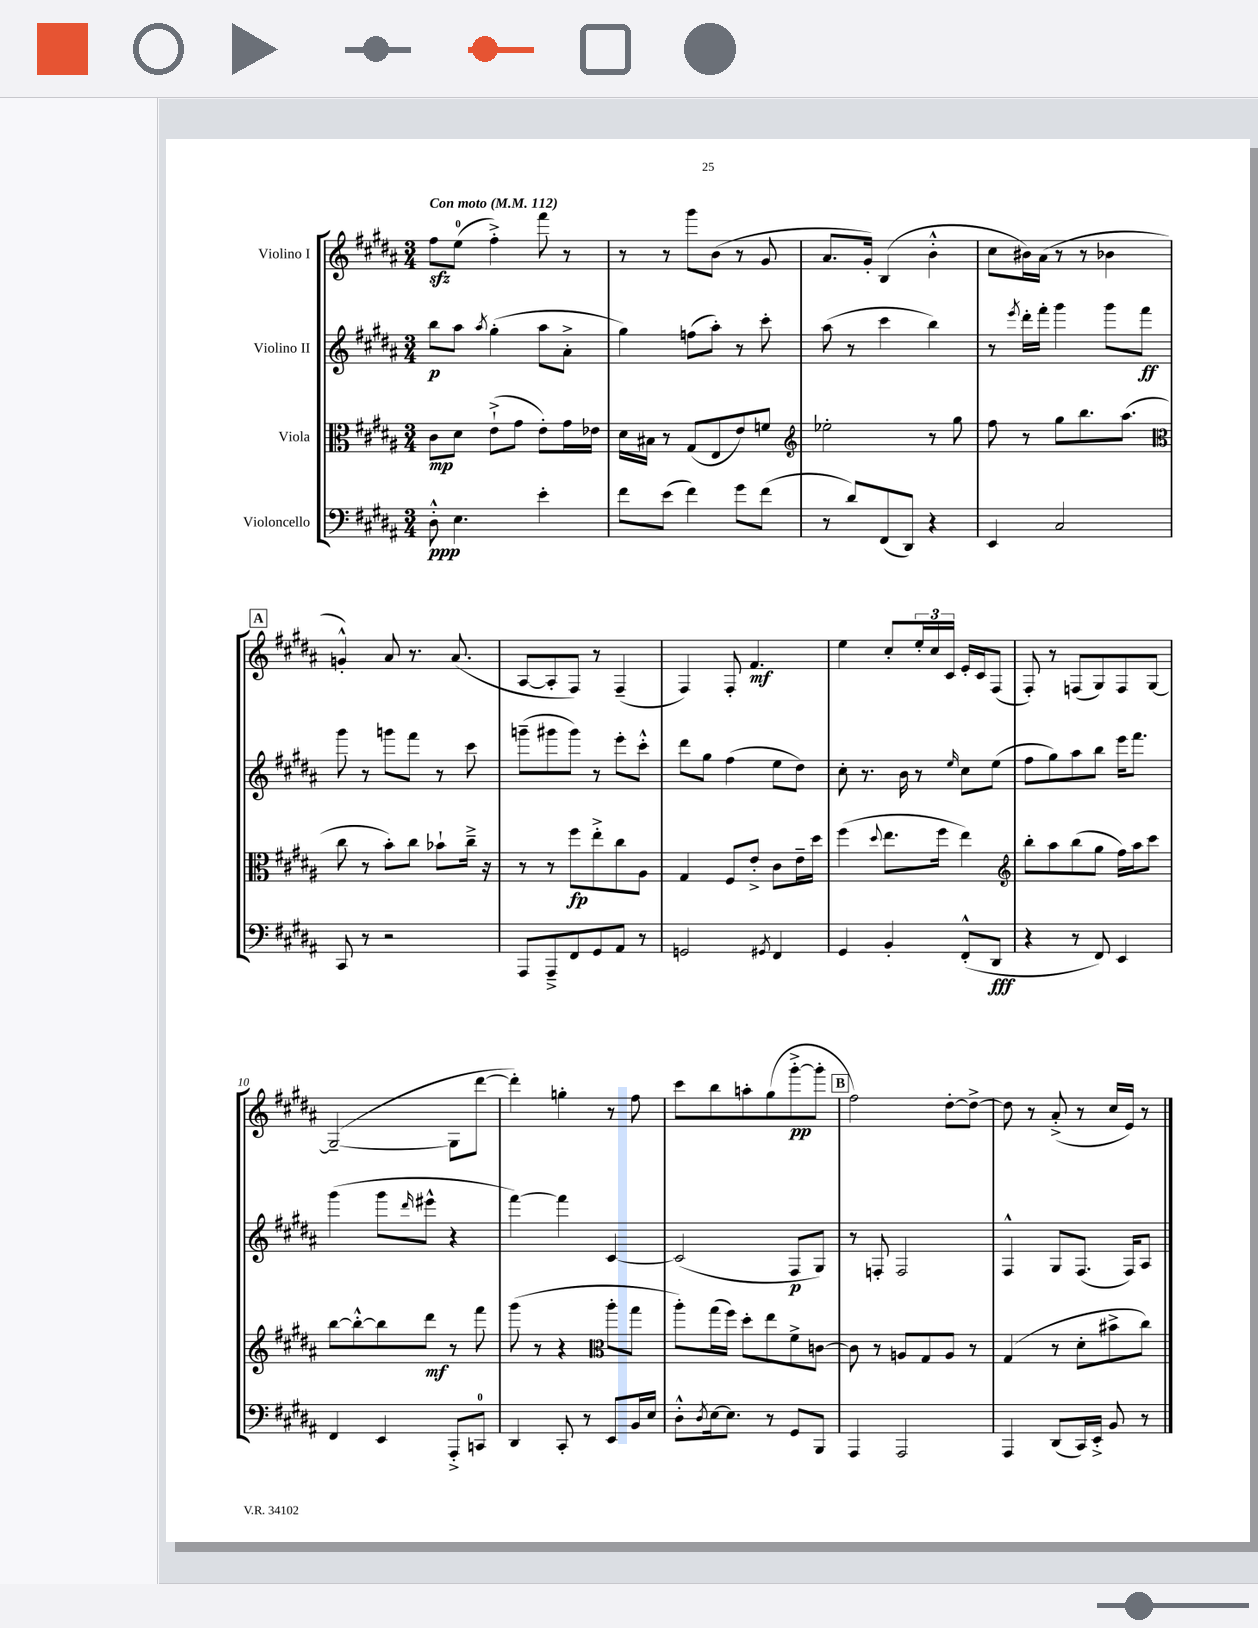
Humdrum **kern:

**kern	**dynam	**kern	**dynam	**kern	**dynam	**kern	**dynam
*part4	*part4	*part3	*part3	*part2	*part2	*part1	*part1
*staff4	*staff4	*staff3	*staff3	*staff2	*staff2	*staff1	*staff1
*I"Violoncello	*	*I"Viola	*	*I"Violino II	*	*I"Violino I	*
*clefF4	*	*clefC3	*	*clefG2	*	*clefG2	*
*k[f#c#g#d#a#]	*	*k[f#c#g#d#a#]	*	*k[f#c#g#d#a#]	*	*k[f#c#g#d#a#]	*
*M3/4	*	*M3/4	*	*M3/4	*	*M3/4	*
*MM112	*	*MM112	*	*MM112	*	*MM112	*
=1	=1	=1	=1	=1	=1	=1	=1
!	!	!	!	!	!	!LO:TX:a:B:t=Con moto	!
8D#'^^\	ppp	8c#\L	mp	8bb\L	p	8ff#zz\L	.
4.E\	.	8d#\J	.	8aa#\J	.	(8ee\J	.
.	.	.	.	8qaa#/	.	.	.
.	.	(8e`^\L	.	(4gg#'\	.	4ff#'^\)	.
.	.	8g#\J	.	.	.	.	.
4e'\	.	8e'\L)	.	8aa#\L	.	8fff#\	.
.	.	16g#\L	.	8a#'^\J	.	8r	.
.	.	16e-X\JJ	.	.	.	.	.
=2	=2	=2	=2	=2	=2	=2	=2
8f#\L	.	16d#\LL	.	4gg#\)	.	8r	.
.	.	16B#X\JJ	.	.	.	.	.
(8e\J	.	8r	.	.	.	8r	.
4f#\)	.	(8G#/L	.	(8ffn\L	.	8ggg#\L	.
.	.	8E/	.	8aa#'\J)	.	(8b\J	.
8g#\L	.	8e/)	.	8r	.	8r	.
(8f#\J	.	8fn/J	.	8ccc#'\	.	8g#/	.
=3	=3	=3	=3	=3	=3	=3	=3
*	*	*clefG2	*	*	*	*	*
8r	.	2ee-X'\	.	(8aa#\	.	8.a#/L	.
8d#/L)	.	.	.	8r	.	.	.
.	.	.	.	.	.	16g#'/Jk)	.
(8FF#/	.	.	.	4ccc#\	.	(4B/	.
8DD#/J)	.	.	.	.	.	.	.
4r	.	8r	.	4bb\)	.	4b'^^\	.
.	.	8gg#\	.	.	.	.	.
=4	=4	=4	=4	=4	=4	=4	=4
4EE/	.	8ff#\	.	8r	.	8cc#\L	.
.	.	.	.	8qeee/	.	.	.
.	.	8r	.	16ddd#'\LL	.	16b#X\L)	.
.	.	.	.	16fff#'\JJ	.	(16a#\JJ	.
2C#/	.	8gg#\L	.	4ggg#\	.	8r	.
.	.	8.bb\	.	.	.	8r	.
.	.	.	.	8ggg#\L	.	4b-X\	.
.	.	(8.aa#\J	.	.	.	.	.
.	.	.	.	8fff#\J	ff	.	.
!!LO:LB:g=z
!!LO:REH:place=s1:t=A
=5	=5	=5	=5	=5	=5	=5	=5
*	*	*clefC3	*	*	*	*	*
8CC#/	.	8cc#\	.	8ggg#\	.	4gn'^^/)	.
8r	.	8r	.	8r	.	.	.
2r	.	8b'\L)	.	8gggn\L	.	8a#/	.
.	.	8cc#\J	.	8fff#\J	.	8.r	.
.	.	8b-X`\L	.	8r	.	.	.
.	.	.	.	.	.	(8.a#/	.
.	.	16cc#~^\Jk	.	8ccc#\	.	.	.
.	.	16r	.	.	.	.	.
=6	=6	=6	=6	=6	=6	=6	=6
8AAA#/L	.	8r	.	(8gggn~\L	.	[8A#/L	.
8AAA#~^/	.	8r	.	8ggg#X\	.	8A#'/]	.
8FF#/	.	8ff#\L	fp	8ggg#\J)	.	8F#/J)	.
8GG#/	.	8ee'^\	.	8r	.	8r	.
8AA#/J	.	8cc#\	.	8eee'\L	.	(4F#~/	.
8r	.	8A#\J	.	8ccc#'^^\J	.	.	.
=7	=7	=7	=7	=7	=7	=7	=7
2GGn/	.	4G#/	.	8ddd#\L	.	4F#/)	.
.	.	.	.	8gg#\J	.	.	.
.	.	8F#/L	.	(4ff#\	.	8F#'/	.
.	.	8e'^/J	.	.	.	4.f#/	mf
8qGG#X/	.	.	.	.	.	.	.
4FF#/	.	8c#\L	.	8ee\L	.	.	.
.	.	16e~\L	.	8dd#\J)	.	.	.
.	.	16dd#\JJ	.	.	.	.	.
=8	=8	=8	=8	=8	=8	=8	=8
4GG#/	.	(4ff#\	.	8cc#'\	.	4ee\	.
.	.	.	.	8.r	.	.	.
.	.	8qqdd#/	.	.	.	.	.
4BB'/	.	8.ee\L	.	.	.	8cc#'/L	.
.	.	.	.	16b\	.	.	.
.	.	.	.	8r	.	24ee'/L	.
.	.	.	.	.	.	24cc#/	.
.	.	16ff#\Jk	.	.	.	.	.
.	.	.	.	.	.	24c#/JJ	.
.	.	.	.	16qqee/	.	.	.
(8FF#'^^/L	.	4ee\)	.	8cc#\L	.	16e'/LL	.
.	.	.	.	.	.	16c#/J	.
8DD#/J	fff	.	.	(8ee\J	.	(8F#/J	.
=9	=9	=9	=9	=9	=9	=9	=9
*	*	*clefG2	*	*	*	*	*
4r	.	8bb'\L	.	8ff#\L	.	8F#'/)	.
.	.	8aa#\	.	8gg#\)	.	8r	.
8r	.	(8bb\	.	8aa#\	.	(8Fn/L	.
8FF#/)	.	8gg#\J	.	8bb\J	.	8G#/)	.
4EE/	.	16ff#\LL)	.	16eee\KL	.	8F/	.
.	.	16aa#\J	.	8.fff#\J	.	.	.
.	.	8ccc#\J	.	.	.	[8G#/J	.
!!LO:LB:g=z
=10	=10	=10	=10	=10	=10	=10	=10
4FF#/	.	[8bb\L	.	(4ggg#\	.	(2G#~/_	.
.	.	8bb'^^\_	.	.	.	.	.
4EE/	.	8bb\]	.	8ggg#\L	.	.	.
.	.	.	.	16qqddd#/	.	.	.
.	.	8ddd#\J	mf	8eee#X^^\J	.	.	.
8AAA#'^/L	.	8r	.	4r	.	8G#\L]	.
8CCn/J	.	8fff#\	.	.	.	[8ddd#\J	.
=11	=11	=11	=11	=11	=11	=11	=11
4DD#/	.	(8ggg#\	.	[4fff#\)	.	4ddd#'\])	.
.	.	8r	.	.	.	.	.
8CC#'/	.	4r	.	4fff#\]	.	4ggn'\	.
8r	.	.	.	.	.	.	.
*	*	*clefC3	*	*	*	*	*
8EE/L	.	8aa#'\L	.	[4c#/	.	8r	.
16BB/L	.	8gg#\J	.	.	.	8ff#\	.
16E/JJ	.	.	.	.	.	.	.
=12	=12	=12	=12	=12	=12	=12	=12
8D#'^^\L	.	8aa#'\L)	.	(2c#/]	.	8ccc#\L	.
8qD#/	.	.	.	.	.	.	.
[16E\k	.	(16gg#\L	.	.	.	8bb\	.
8.E\J]	.	16ff#\JJ)	.	.	.	.	.
.	.	8dd#'\L	.	.	.	8aan'\	.
8r	.	8ee\	.	.	.	(8gg#\	.
8GG#/L	.	8f#^\	.	8F#/L	p	[8ggg#'^\	pp
8BBB/J	.	[8cn\J	.	8G#/J)	.	8ggg#'\J]	.
!!LO:REH:place=s1:t=B
=13	=13	=13	=13	=13	=13	=13	=13
4AAA#/	.	8c\]	.	8r	.	2ff#\)	.
.	.	8r	.	8Fn'/	.	.	.
2AAA#/	.	8An/L	.	2F/	.	.	.
.	.	8G#/	.	.	.	.	.
.	.	8A/J	.	.	.	[8dd#'\L	.
.	.	8r	.	.	.	8dd#^\J_	.
=14	=14	=14	=14	=14	=14	=14	=14
4AAA#/	.	(4G#/	.	4F#^^/	.	8dd#\]	.
.	.	.	.	.	.	8r	.
(8DD#/L	.	8r	.	8G#/L	.	(8a#'^/	.
16CC#/L)	.	8d#'\L	.	(8.F#/J	.	8r	.
16EE'^/JJ	.	.	.	.	.	.	.
8BB/	.	8b#X^\	.	.	.	16cc#/LL	.
.	.	.	.	16F#/KL)	.	16e/JJ)	.
8r	.	8cc#\J)	.	8A#/J	.	8r	.
==	==	==	==	==	==	==	==
*-	*-	*-	*-	*-	*-	*-	*-
